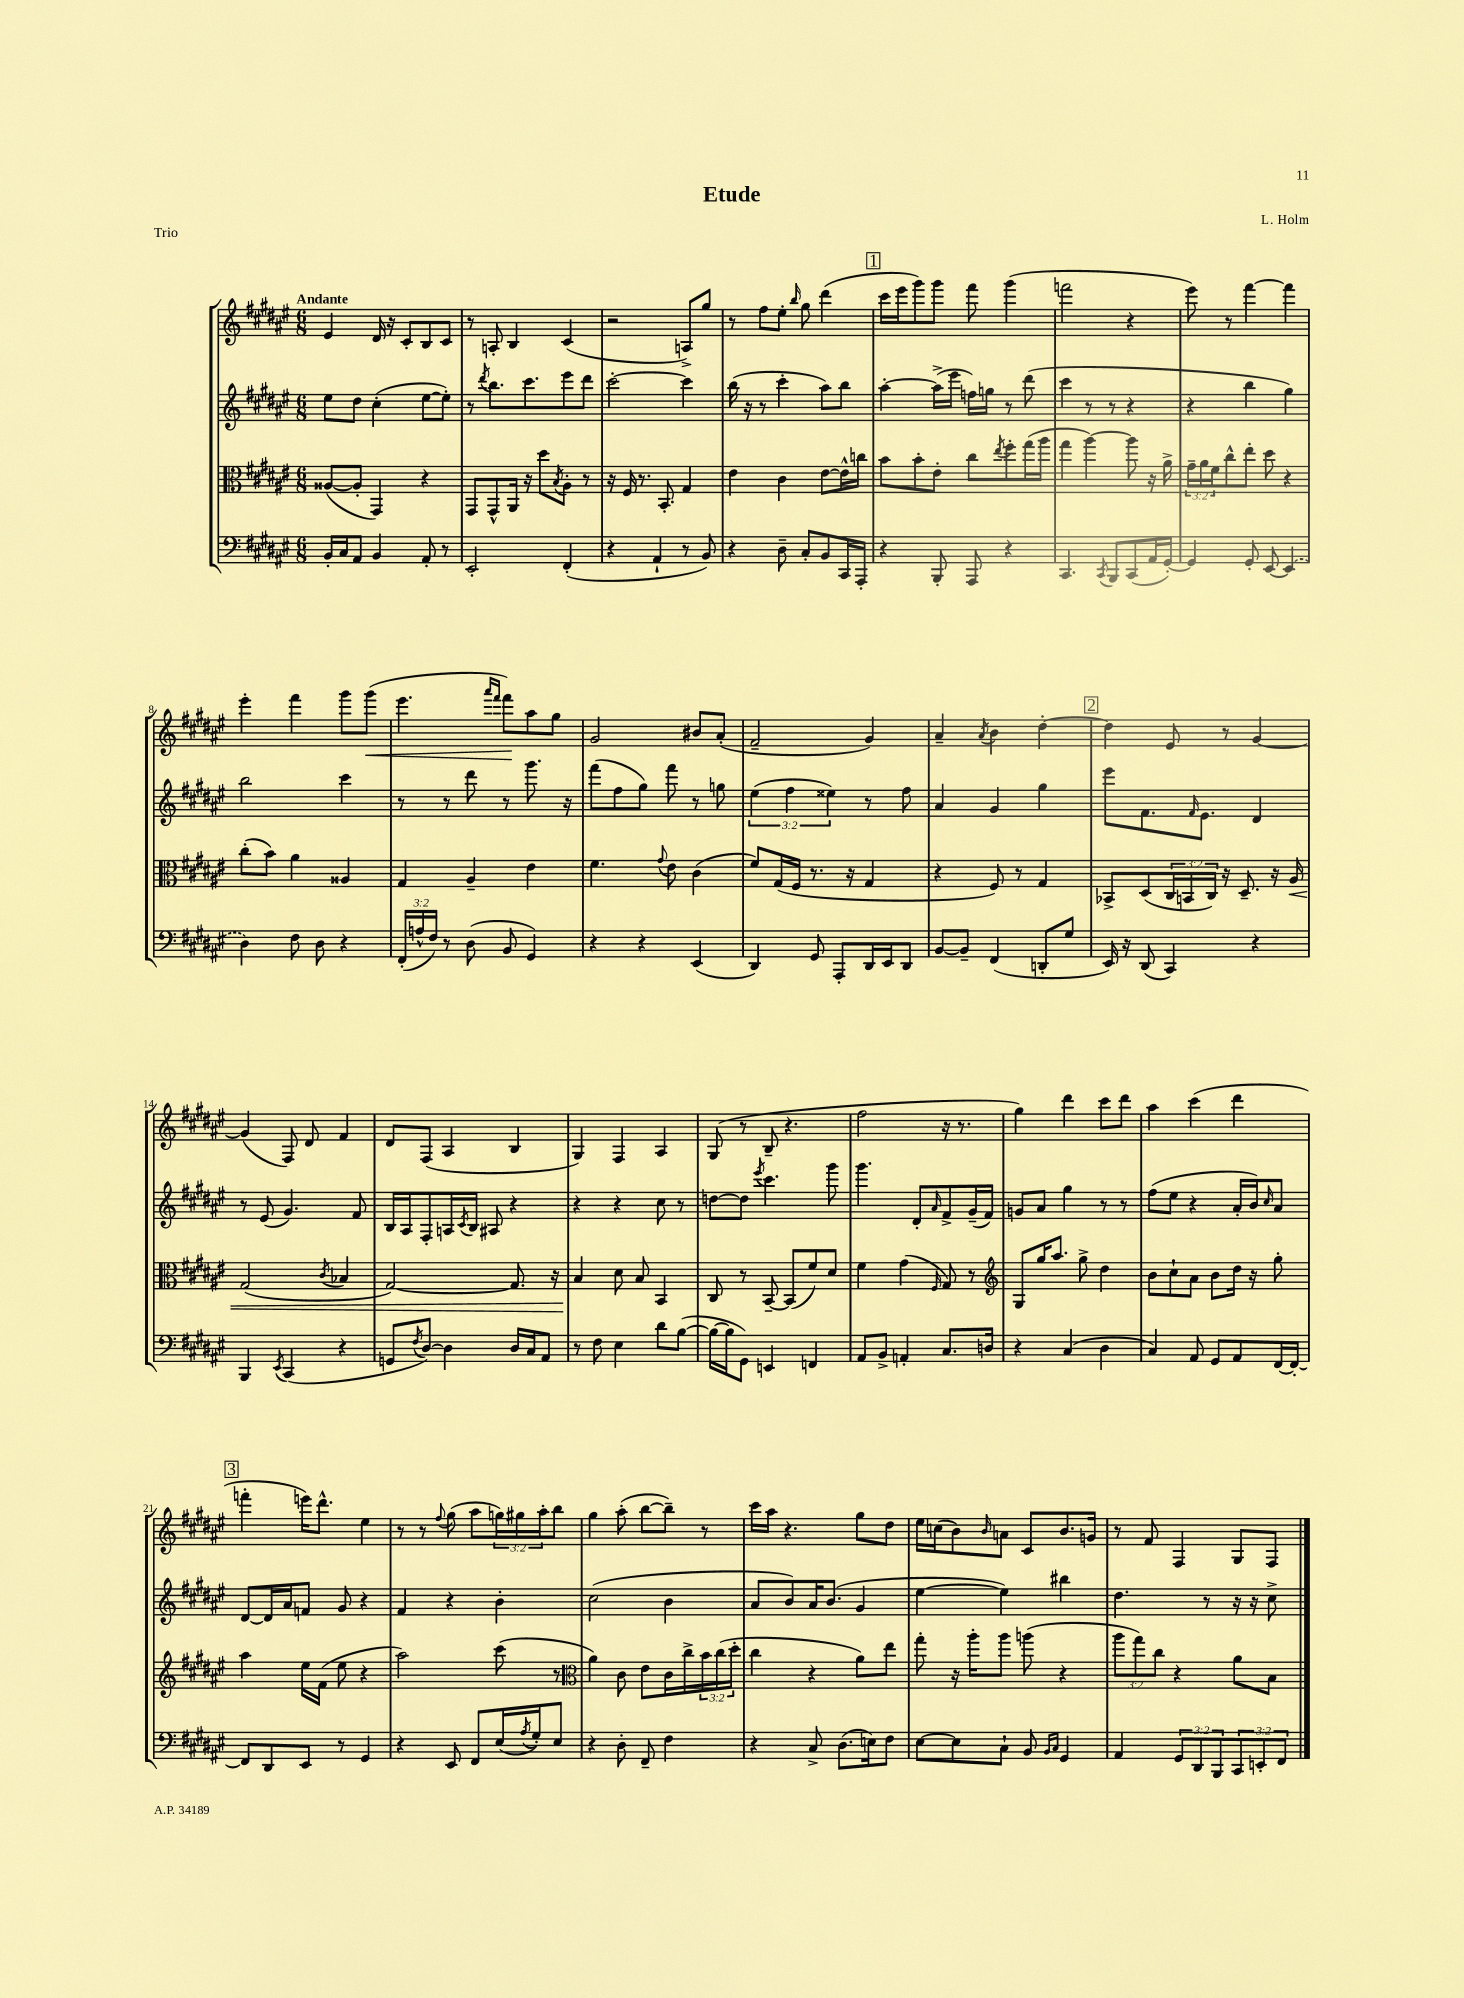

**kern	**kern	**kern	**kern
*staff4	*staff3	*staff2	*staff1
*clefF4	*clefC3	*clefG2	*clefG2
*k[f#c#g#d#a#e#]	*k[f#c#g#d#a#e#]	*k[f#c#g#d#a#e#]	*k[f#c#g#d#a#e#]
*M6/8	*M6/8	*M6/8	*M6/8
16BB'/LL	([8A##/L	8ee#\L	4e#/
16C#/J	.	.	.
8AA#/J	8A##'/]J	8dd#\J	.
4BB/	4GG#/)	(4cc#'\	16d#/
.	.	.	16r
.	.	.	8c#'/L
8AA#'/	4r	[8ee#\L	8B/
8r	.	8ee#'\]J)	8c#/J
=	=	=	=
2EE#'/	8GG#/L	8r	8r
.	.	8qddd#/	.
.	8GG#^^/	8.bb\L	8A'/
.	16AA#/Jk	.	4B/
.	16r	8.ccc#\	.
.	8dd#\L	.	.
.	8qB/	.	.
(4FF#'/	8A#'\J	8eee#\	(4c#/
.	8r	8ddd#\J	.
=	=	=	=
4r	16r	[2ccc#'\	2r
.	16F#/	.	.
.	8.r	.	.
4AA#`/	.	.	.
.	8.BB'/	.	.
8r	4G#/	4ccc#\]	8A^/L)
8BB/)	.	.	8gg#/J
=	=	=	=
4r	4e#\	(16bb\	8r
.	.	16r	.
.	.	8r	8ff#\L
8D#~\	4c#\	4ccc#'\	8ee#'\J
.	.	.	16qqbb/
8C#'/L	.	.	8gg#\
8BB/	[8e#\L	8aa#\L)	(4ddd#\
16CC#/L	16e#^^\]L	8bb\J	.
16AAA#'/JJ	16cc\JJ	.	.
=	=	=	=
4r	8b\L	[4aa#'\	16ccc#\LL
.	.	.	16eee#\J
.	8b'\	.	8ggg#\)
8BBB'/	8e#'\J	(16aa#^\]LL	8ggg#\J
.	.	16eee#\JJ	.
8AAA#/	8cc#\L	16ff\LL)	8fff#\
.	.	16gg\JJ	.
.	8qee#/	.	.
4r	8ff#'\	8r	(4ggg#\
.	(16gg#\L	(8ddd#\	.
.	16aa#\JJ	.	.
=	=	=	=
4.CC#/	4gg#\	4ccc#\	2fff\
.	[4aa#\)	8r	.
8qCC#/	.	.	.
8BBB/L	.	8r	.
(8CC#/	8aa#\]	4r	4r
16AA#/L	16r	.	.
[16GG#'/JJ)	16a#^\	.	.
=	=	=	=
4GG#/]	24g#~\LL	4r	8eee#\)
.	24a#\	.	.
.	24f#\J	.	.
.	8cc#^^\	.	8r
8GG#'/	8ee#'\J	4bb\	[4fff#\
[8EE#/	8dd#\	.	.
(4EE#/]	4r	4gg#\)	4fff#\]
=	=	=	=
4D#\)	(8cc#'\L	2bb\	4eee#'\
.	8b\J)	.	.
8F#\	4a#\	.	4fff#\
8D#\	.	.	.
4r	4A##/	4ccc#\	8ggg#\L
.	.	.	(8ggg#\J
=	=	=	=
(24FF#'/LL	4G#/	8r	4.eee#\
24A^^/	.	.	.
24F#/JJ)	.	.	.
8r	.	8r	.
(8D#\	4A#~/	8ddd#\	.
.	.	.	16qqaaa#/LL
.	.	.	16qqfff#/JJ
8BB/	.	8r	8fff#\L)
4GG#/)	4e#\	8.ggg#\	8aa#\
.	.	.	8gg#\J
.	.	16r	.
=	=	=	=
4r	4.f#\	(8fff#\L	2g#/
.	.	8ff#\	.
4r	.	8gg#\J)	.
.	8qqg#/	.	.
.	8e#\	8fff#\	.
(4EE#/	(4c#\	8r	8b#/L
.	.	8gg\	(8a#'/J
=	=	=	=
4DD#/)	8f#/L)	(6ee#\	2f#~/
.	(16G#/L	.	.
.	.	6ff#\	.
.	16F#/JJ	.	.
8GG#/	8.r	.	.
.	.	6ee##\)	.
8AAA#'/L	.	.	.
.	16r	.	.
16DD#/L	4G#/	8r	4g#/)
16EE#/J	.	.	.
8DD#/J	.	8ff#\	.
=	=	=	=
[8BB/L	4r	4a#/	4a#~/
8BB~/]J	.	.	.
.	.	.	8qa#/
(4FF#/	8F#/)	4g#/	4b\
.	8r	.	.
8DD'/L	4G#/	4gg#\	[4dd#'\
8G#/J	.	.	.
=	=	=	=
16EE#/)	8BB-^/L	8eee#\L	4dd#\]
16r	.	.	.
(8DD#/	(8D#/	8.f#\	.
4CC#/)	24C#/L	.	8e#/
.	24BB/	.	.
.	.	16qqf#/	.
.	.	8.e#\J	.
.	24C#/JJ)	.	.
.	16r	.	8r
.	8.D#~/	.	.
4r	.	4d#/	[4g#/
.	16r	.	.
.	16A#/	.	.
=	=	=	=
4BBB/	(2G#/	8r	(4g#/]
.	.	(8e#/	.
8qEE#/	.	.	.
(4CC#/	.	4.g#/)	8F#/)
.	.	.	8d#/
.	8qc#/	.	.
4r	4B-/	.	4f#/
.	.	8f#/	.
=	=	=	=
8GG/L	[2G#/)	16B/LL	8d#/L
.	.	16A#/J	.
8qF#/	.	.	.
[8D#/J)	.	8F#'/	(8F#/J
4D#\]	.	16A/L	4A#/
.	.	8qc#/	.
.	.	16B/JJ	.
.	.	8A#/	.
16D#/LL	8.G#/]	4r	4B/
16C#/J	.	.	.
8AA#/J	.	.	.
.	16r	.	.
=	=	=	=
8r	4B/	4r	4G#/)
8F#\	.	.	.
4E#\	8d#\	4r	4F#/
.	8B/	.	.
8d#\L	4BB/	8cc#\	4A#/
([8B\J	.	8r	.
=	=	=	=
16B\_LL	8C#/	[8dd\L	(8G#/
16B\]J	.	.	.
8GG#\J)	8r	8dd\]J	8r
.	.	8qeee#/	.
4EE/	[8BB~/	4.ccc#\	8B~/
.	(8BB/]L	.	4.r
4FF/	8f#/)	.	.
.	8d#/J	8ggg#\	.
=	=	=	=
8AA#/L	4f#\	4.ggg#\	2ff#\
8BB^/J	.	.	.
4AA'/	(4g#\	.	.
.	.	8d#'/L	.
.	16qqF#/	16qqa#/	.
8.C#/L	8G#/)	8f#^/	16r
.	.	.	8.r
.	8r	(16g#~/L	.
16D/Jk	.	16f#/JJ)	.
=	=	=	=
*	*clefG2	*	*
4r	8G#/L	8g/L	4gg#\)
.	16gg#/K	8a#/J	.
.	8.aa#/J	.	.
(4C#/	.	4gg#\	4ddd#\
.	8gg#^\	.	.
4D#\	4dd#\	8r	8ccc#\L
.	.	8r	8ddd#\J
=	=	=	=
4C#/)	8b\L	(8ff#\L	4aa#\
.	8cc#`\	8ee#\J	.
8AA#/	8a#\J	4r	(4ccc#\
8GG#/L	8b\L	.	.
8AA#/	16dd#\Jk	16a#'/LL	4ddd#\
.	16r	16b/J)	.
.	.	16qqcc#/	.
[16FF#/L	8gg#'\	8a#/J	.
16FF#'/_JJ	.	.	.
=	=	=	=
8FF#/]L	4aa#\	[8d#/L	4fff'\
8DD#/	.	16d#/]L	.
.	.	16a#/J	.
8EE#/J	16ee#\LL	8f/J	16eee\LK)
.	(16f#\JJ	.	8.ddd#^^\J
8r	8ee#\	8g#/	.
4GG#/	4r	4r	4ee#\
=	=	=	=
4r	2aa#\)	4f#/	8r
.	.	.	8r
.	.	.	8qqff#/
8EE#/	.	4r	(8gg#\
8FF#/L	.	.	8aa#\L
(16E#/L	(8ccc#\	4b'\	24gg\L)
.	.	.	24gg#\
8qA#/	.	.	.
16G#'/J)	.	.	.
.	.	.	24aa#'\J
8E#/J	8r	.	8bb\J
=	=	=	=
*	*clefC3	*	*
4r	4a#\)	(2cc#\	4gg#\
8D#'\	8c#\	.	(8aa#'\
8FF#~/	8e#\L	.	[8bb\L
4F#\	16c#\L	4b\	8bb~\]J)
.	16cc#^\	.	.
.	24b\	.	8r
.	(24cc#\	.	.
.	24dd#'\JJ	.	.
=	=	=	=
4r	4cc#\	8a#/L	16ccc#\LL
.	.	.	16aa#\JJ
.	.	8b/)	4.r
8C#^/	4r	16a#/K	.
.	.	(8.b/J	.
(8.D#\L	.	.	.
.	8a#\L)	4g#/	8gg#\L
16E\k)	.	.	.
8F#\J	8ee#\J	.	8dd#\J
=	=	=	=
[8E#\L	8gg#'\	[4ee#\	16ee#\LL
.	.	.	(16cc\J
8E#\]	16r	.	8b\)
.	16aa#'\LK	.	.
.	.	.	16qqb/
8C#`\J	8aa#\J	4ee#\])	8a\J
8BB/	(8aa\	.	8c#/L
16qqBB/LL	.	.	.
16qqC#/JJ	.	.	.
4GG#/	4r	4bb#\	8.b/
.	.	.	16g/Jk
=	=	=	=
4AA#/	12aa#\L	4.dd#\	8r
.	12gg#\)	.	.
.	.	.	8f#/
.	12cc#\J	.	.
12GG#/L	4r	.	4F#/
12DD#/	.	.	.
.	.	8r	.
12BBB/	.	.	.
12CC#/	8a#\L	16r	8G#/L
.	.	16r	.
12EE'/	.	.	.
.	8B\J	8cc#^\	8F#/J
12FF#/J	.	.	.
==	==	==	==
*-	*-	*-	*-
